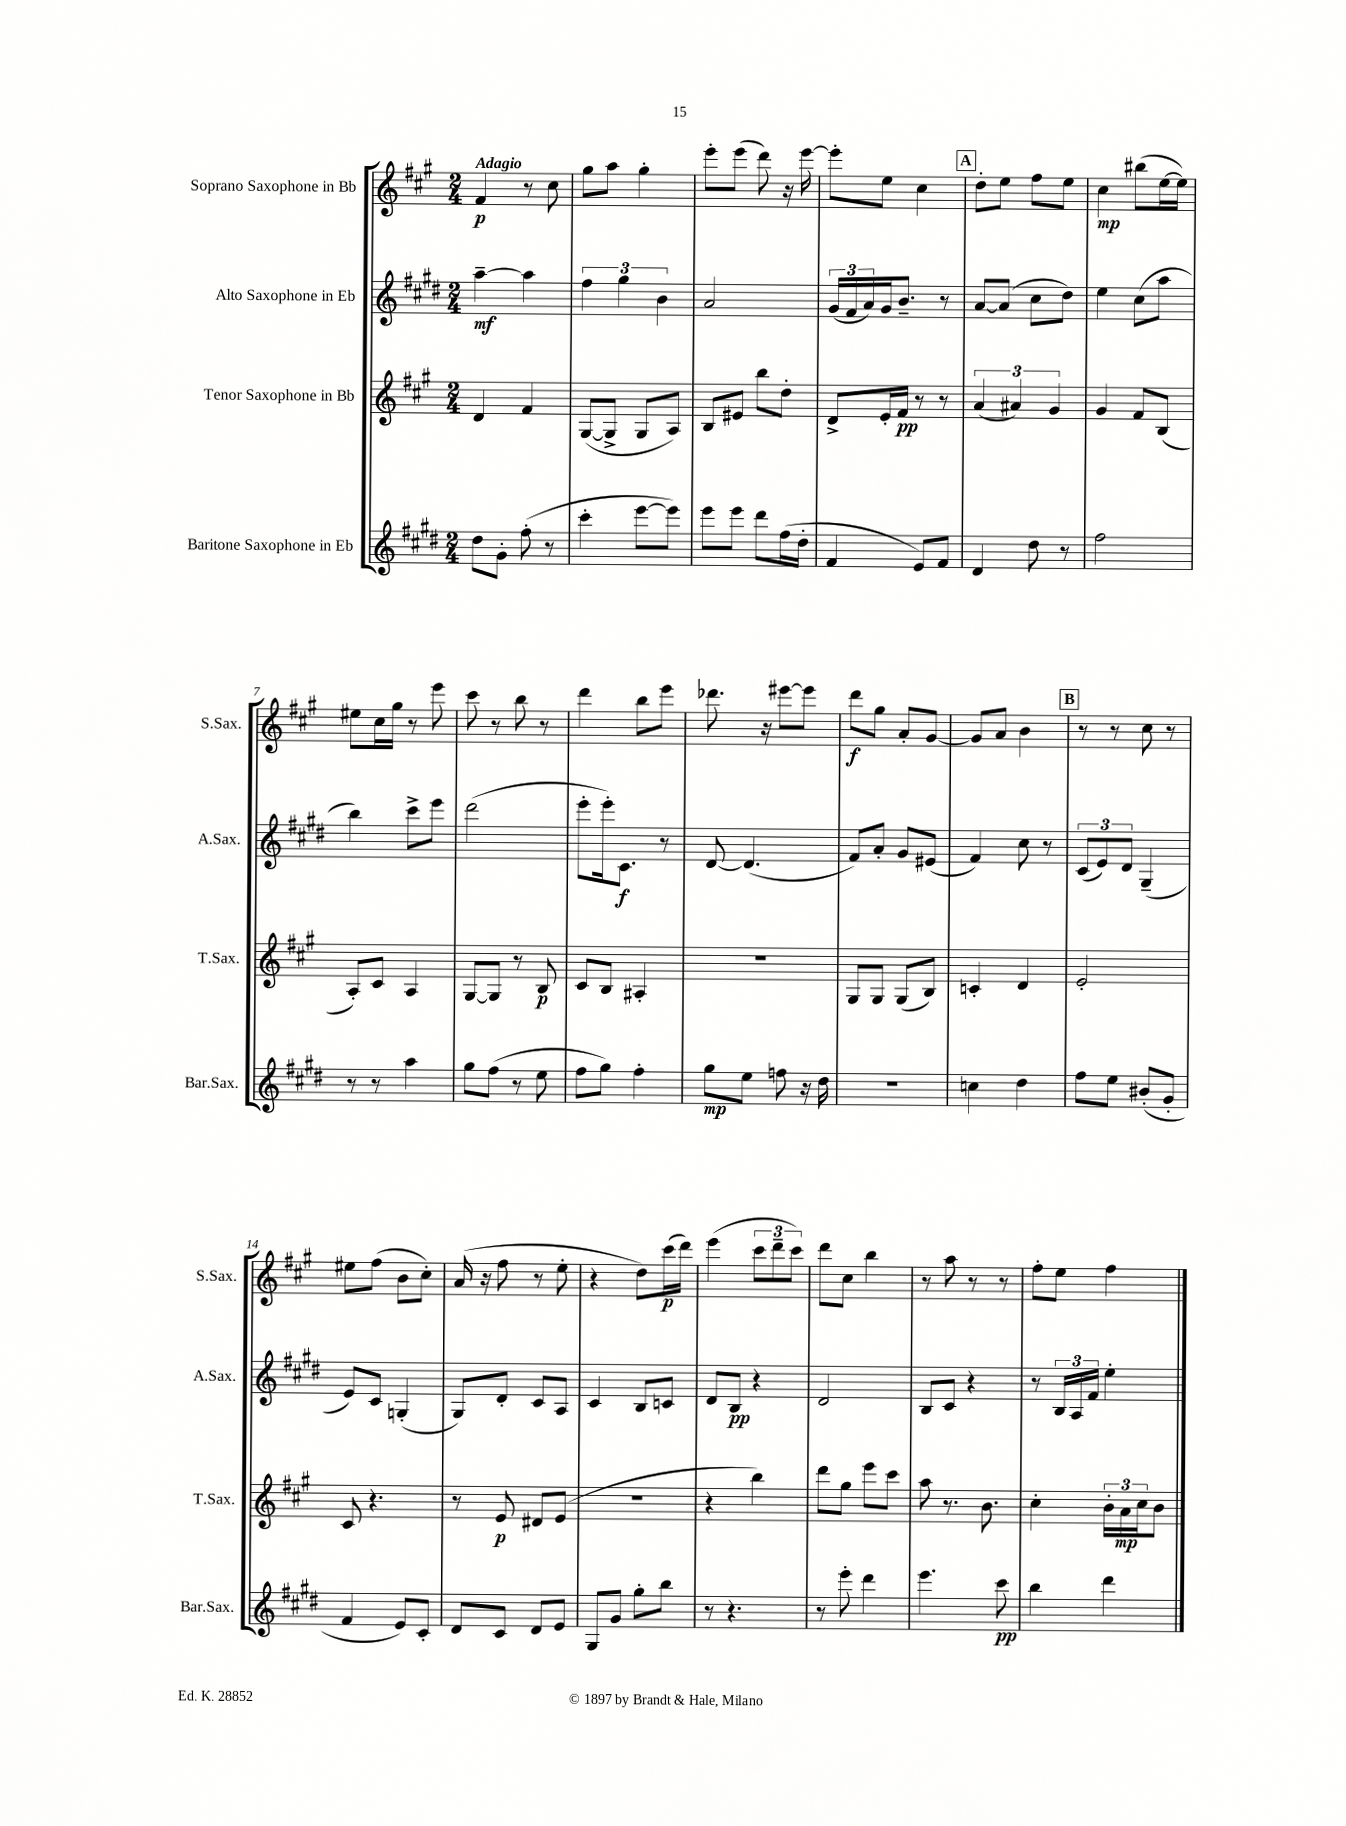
<<
\new StaffGroup <<
\new Staff = "s0" \with { instrumentName = "Soprano Saxophone in Bb" shortInstrumentName = "S.Sax." } {
    \clef treble \key a \major \numericTimeSignature \time 2/4 \tempo "Adagio"
    fis'4\p r8 cis''8 |
    gis''8 a''8 gis''4-. |
    e'''8-. e'''8( d'''8) r16 e'''16~ |
    e'''8-. e''8 cis''4 |
    \mark \markup { \box "A" } d''8-. e''8 fis''8 e''8 |
    cis''4\mp bis''8( e''16~ e''16) |
    eis''8 cis''16 gis''16 r8 e'''8 |
    cis'''8 r8 b''8 r8 |
    d'''4 b''8 e'''8 |
    des'''8. r16 eis'''8~ eis'''8 |
    d'''8\f gis''8 a'8-. gis'8~ |
    gis'8 a'8 b'4 |
    \mark \markup { \box "B" } r8 r8 cis''8 r8 |
    eis''8 fis''8( b'8 cis''8-.) |
    a'16( r16 fis''8 r8 e''8-. |
    r4 d''8) cis'''16\p( d'''16) |
    e'''4( \tuplet 3/2 { cis'''8 d'''8-- cis'''8) } |
    d'''8 cis''8 b''4 |
    r8 a''8 r8 r8 |
    fis''8-. e''8 fis''4 \bar "|." |
}
\new Staff = "s1" \with { instrumentName = "Alto Saxophone in Eb" shortInstrumentName = "A.Sax." } {
    \clef treble \key e \major \numericTimeSignature \time 2/4
    a''4~--\mf a''4 |
    \tuplet 3/2 { fis''4 gis''4 b'4 } |
    a'2 |
    \tuplet 3/2 { gis'16( fis'16 a'16) } gis'16 b'8.-- r8 |
    \mark \markup { \box "A" } a'8~ a'8( cis''8 dis''8) |
    e''4 cis''8( a''8 |
    b''4) cis'''8-> e'''8 |
    dis'''2( |
    e'''8-. e'''16-.) cis'8.\f r8 |
    dis'8~ dis'4.( |
    fis'8) a'8-. gis'8 eis'8( |
    fis'4) cis''8 r8 |
    \mark \markup { \box "B" } \tuplet 3/2 { cis'8( e'8) dis'8 } gis4--( |
    e'8) cis'8 g4-.( |
    gis8) dis'8-. cis'8 a8 |
    cis'4 b8 c'8 |
    dis'8 b8\pp r4 |
    dis'2 |
    b8 cis'8 r4 |
    r8 \tuplet 3/2 { b16 a16 fis'16 } e''4-. \bar "|." |
}
\new Staff = "s2" \with { instrumentName = "Tenor Saxophone in Bb" shortInstrumentName = "T.Sax." } {
    \clef treble \key a \major \numericTimeSignature \time 2/4
    d'4 fis'4 |
    gis8~( gis8-> gis8 a8) |
    b8 eis'8 b''8 d''8-. |
    d'8-> e'16-. fis'16\pp r8 r8 |
    \mark \markup { \box "A" } \tuplet 3/2 { a'4( ais'4) gis'4 } |
    gis'4 fis'8 b8( |
    a8-.) cis'8 a4 |
    gis8~ gis8 r8 b8\p |
    cis'8 b8 ais4-. |
    R2 |
    gis8 gis8 gis8( b8) |
    c'4-. d'4 |
    \mark \markup { \box "B" } e'2-. |
    cis'8 r4. |
    r8 e'8\p dis'8 e'8( |
    R2 |
    r4 b''4) |
    d'''8 gis''8 e'''8 cis'''8 |
    a''8 r8. b'8. |
    cis''4-. \tuplet 3/2 { b'16-. a'16\mp cis''16 } b'8 \bar "|." |
}
\new Staff = "s3" \with { instrumentName = "Baritone Saxophone in Eb" shortInstrumentName = "Bar.Sax." } {
    \clef treble \key e \major \numericTimeSignature \time 2/4
    dis''8 gis'8-. fis''8-.( r8 |
    cis'''4-. e'''8~ e'''8) |
    e'''8 e'''8 dis'''8 fis''16( dis''16-. |
    fis'4 e'8) fis'8 |
    \mark \markup { \box "A" } dis'4 dis''8 r8 |
    fis''2 |
    r8 r8 a''4 |
    gis''8 fis''8( r8 e''8 |
    fis''8 gis''8) fis''4-. |
    gis''8\mp e''8 f''8 r16 dis''16 |
    R2 |
    c''4 dis''4 |
    \mark \markup { \box "B" } fis''8 e''8 bis'8-.( gis'8-. |
    fis'4 e'8) cis'8-. |
    dis'8 cis'8 dis'8 e'8 |
    gis8 gis'8 gis''8-. b''8 |
    r8 r4. |
    r8 e'''8-. dis'''4 |
    e'''4. cis'''8\pp |
    b''4 dis'''4 \bar "|." |
}
>>
>>
